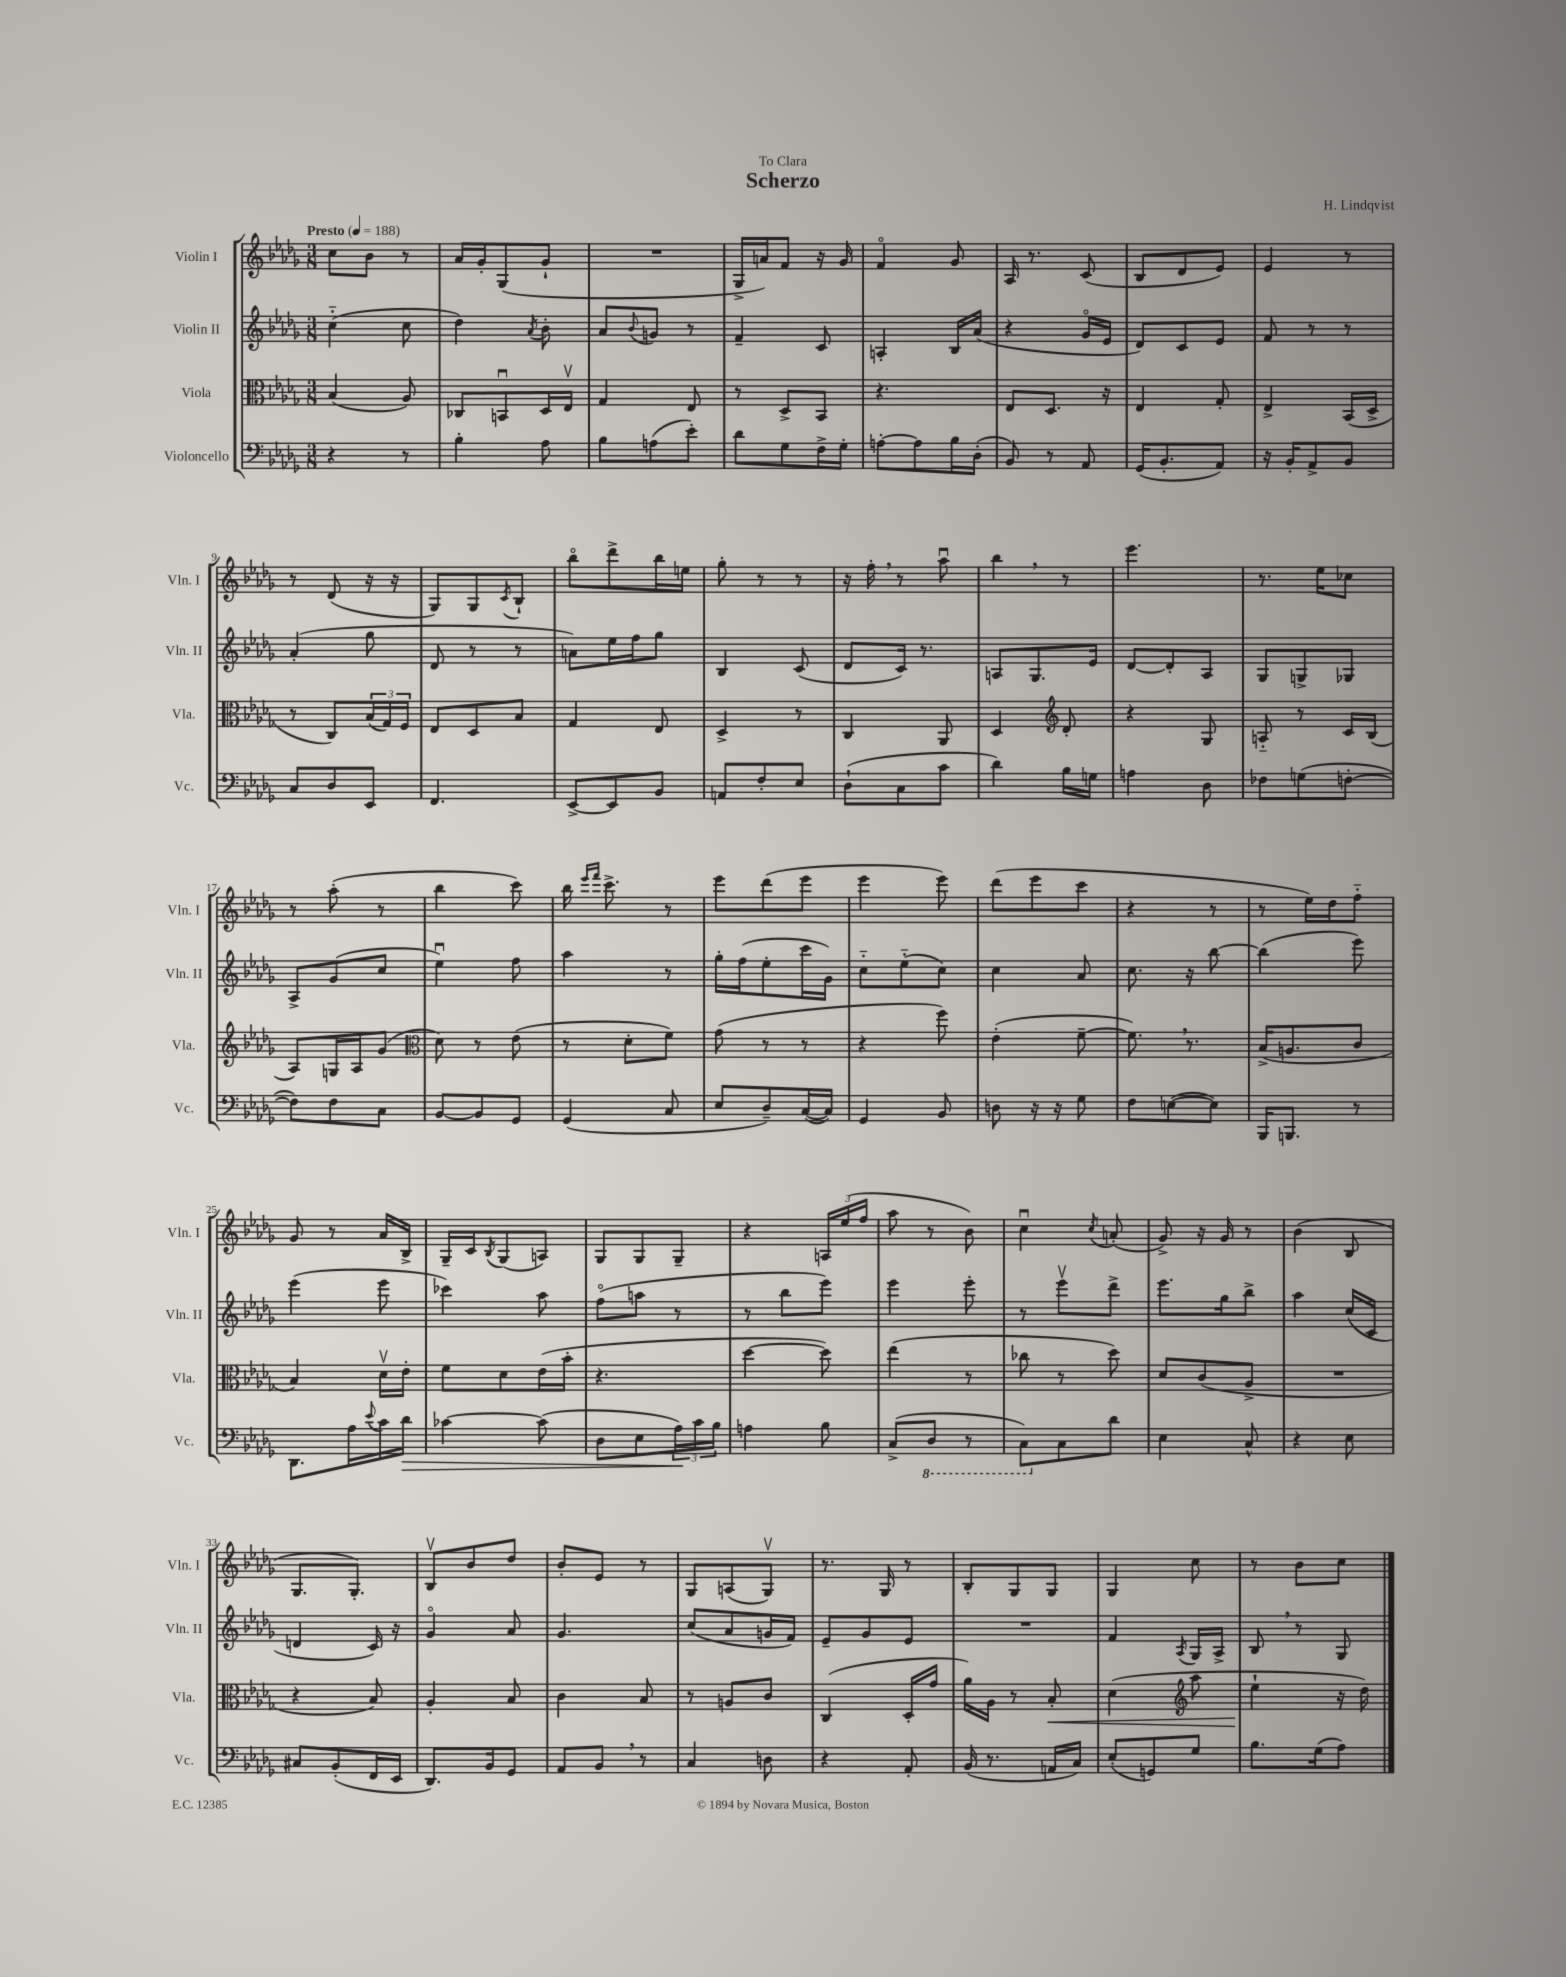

**kern	**kern	**kern	**kern
*staff4	*staff3	*staff2	*staff1
*clefF4	*clefC3	*clefG2	*clefG2
*k[b-e-a-d-g-]	*k[b-e-a-d-g-]	*k[b-e-a-d-g-]	*k[b-e-a-d-g-]
*M3/8	*M3/8	*M3/8	*M3/8
*MM188	*MM188	*MM188	*MM188
4r	(4B-	(4cc'~	8cc
.	.	.	8b-
8r	8A-)	8cc	8r
=	=	=	=
4B-'	8C-	4dd-)	16a-
.	.	.	16g-'
.	8BBu	.	(8G-
.	.	8qa-	.
8A-	16D-	8b-'	8g-`
.	16E-v	.	.
=	=	=	=
8B-	4G-	8a-	4.r
.	.	8qqb-	.
(8A	.	8g	.
8e-')	8E-	8r	.
=	=	=	=
8d-	8r	4f~	16G-^
.	.	.	16a)
8G-	8D-^	.	8f
16F^	8BB-	8c	16r
16G-'	.	.	16g-
=	=	=	=
[8A'	4.r	4A'	4fo
8A]	.	.	.
16B-	.	16B-	8g-
(16D-'	.	(16a-	.
=	=	=	=
8BB-)	8E-	4r	16A-
.	.	.	8.r
8r	8.D-	.	.
8AA-	.	16g-o	(8c
.	16r	16e-	.
=	=	=	=
(16GG-	4E-	8d-)	8B-
8.BB-'	.	.	.
.	.	8c	8d-
8AA-)	8G-'	8e-	8e-)
=	=	=	=
16r	4E-^	8f	4e-
16BB-'	.	.	.
8AA-^	.	8r	.
8BB-	(16BB-	8r	8r
.	16D-^	.	.
=	=	=	=
8C	8r	(4a-'	8r
8D-	8C)	.	(8d-
8EE-	(24B-	8gg-	16r
.	24G-)	.	.
.	.	.	16r
.	24F	.	.
=	=	=	=
4.FF	8E-	8d-	8G-)
.	8D-	8r	8G-
.	.	.	8qc
.	8B-	8r	8B-`
=	=	=	=
[8EE-^	4G-	8a)	8bb-o
8EE-]	.	16ee-	8ddd-^
.	.	16ff	.
8BB-	8E-	8gg-	16bb-
.	.	.	16ee
=	=	=	=
8AA	4D-^	4B-	8gg-'
8F'	.	.	8r
8E-	8r	(8c	8r
=	=	=	=
(8D-`	4C	8d-	16r
.	.	.	16ff'
8C	.	16c)	8r
.	.	8.r	.
8c	8AA-	.	8aa-u
=	=	=	=
4d-)	4D-	8A	4bb-
.	.	8.G-	.
*	*clefG2	*	*
16B-	8d-'	.	8r
16G	.	16e-	.
=	=	=	=
4A	4r	[8d-	4.eee-
.	.	8d-']	.
8D-	8G-	8A-	.
=	=	=	=
8F-	8A'~	8G-	8.r
(8G	8r	8G^	.
.	.	.	16ee-
[8F'	16c	8G-	8cc-
.	(16B-	.	.
=	=	=	=
8F])	8A-)	8A-^	8r
8F	16G	(8g-	(8aa-'
.	16A-	.	.
8C	(8g-	8cc	8r
=	=	=	=
*	*clefC3	*	*
[8BB-	8d-)	4ee-u)	4bb-
8BB-]	8r	.	.
8GG-	(8e-	8ff	8ccc)
=	=	=	=
(4GG-	8r	4aa-	16bb-
.	.	.	16qqeee-
.	.	.	16qqfff
.	.	.	8.ccc^
.	8d-'	.	.
8C	8f)	8r	8r
=	=	=	=
8E-	(8g-	16gg-'	8eee-
.	.	(16ff	.
8D-~)	8r	8ee-'	(8ddd-
([16C	8r	16ccc	8eee-
16C])	.	16g-)	.
=	=	=	=
4GG-	4r	8cc'~	4eee-
.	.	(8ee-'~	.
8BB-	8ff)	8cc)	8eee-)
=	=	=	=
8D	(4e-'	4cc	(8ddd-
16r	.	.	8eee-
16r	.	.	.
8G-	[8f~	8a-	8ccc
=	=	=	=
8F	8.f])	8.cc	4r
([8E	.	.	.
.	8.r	16r	.
8E])	.	[8bb-	8r
=	=	=	=
16BBB-	(16B-^	(4bb-]	8r
8.BBB	8.A	.	.
.	.	.	16ee-)
.	.	.	16dd-
8r	8c	8eee-)	8ff'~
=	=	=	=
8.DD-	4B-)	(4eee-	8g-
.	.	.	8r
16A-	.	.	.
8qqe-	.	.	.
16c	16d-v	8eee-	16a-
16d-	16e-'	.	16B-^
=	=	=	=
[4c-	8f	4ccc-)	16G-~
.	.	.	16c
.	.	.	8qB-
.	8d-	.	(8G-
(8c-]	(16e-	8aa-	8A)
.	16b-'	.	.
=	=	=	=
8D-	4.r	(8ffo	8G-
8E-	.	8aa	8G-
24A-)	.	8r	8G-~
24c	.	.	.
24B-	.	.	.
=	=	=	=
4A	[4dd-	8r	4r
.	.	8bb-	.
8B-	8dd-])	8eee-)	24A
.	.	.	(24ee-
.	.	.	24ff
=	=	=	=
(8C^	(4ee-	4eee-	8aa-
8DD-	.	.	8r
8r	8r	8eee-'	8b-)
=	=	=	=
8CC)	8cc-	8r	4ccu
8C	8r	8eee-v	.
.	.	.	8qcc
8d-	8dd-)	8ddd-^	(8a'
=	=	=	=
4E-	8d-	8.eee-	8g-^)
.	(8c	.	16r
.	.	16gg-	16g-
8C^^	8A-^	8bb-^	8r
=	=	=	=
4r	4.r	4aa-	(4b-
8E-	.	(16cc	8B-
.	.	16c	.
=	=	=	=
8C#	4r	4d	8.G-
(8BB-'	.	.	.
.	.	.	8.G-')
16FF	8B-)	16c)	.
16EE-	.	16r	.
=	=	=	=
8.DD-)	4A-'	4g-o	8B-v
.	.	.	8b-
16BB-	.	.	.
8GG-	8B-	8a-	8dd-
=	=	=	=
8AA-	4c	4.g-	8b-'
8BB-	.	.	8e-
8r	8B-	.	8r
=	=	=	=
4C	8r	(8cc	8G-
.	8A	8a-	(8A
8D	8c	16g	8G-v)
.	.	16f)	.
=	=	=	=
4r	(4C	8e-~	8.r
.	.	8g-	.
.	.	.	16G-
8AA-'	16D-'	8e-	8r
.	16g-	.	.
=	=	=	=
(16BB-	16a-)	4.r	8B-'
8.r	16A-	.	.
.	8r	.	8G-
16AA	8B-'	.	8G-
16C)	.	.	.
=	=	=	=
(8E-'	(4d-	4f	4G-
8GG)	.	.	.
*	*clefG2	*	*
.	.	8qA-	.
8G-	8aa-	16G-	8cc
.	.	16A-^	.
=	=	=	=
8.B-	4ee-`	8B-	8r
.	.	8r	8b-
(16G-	.	.	.
8A-)	16r	8G-	8cc
.	16dd-)	.	.
==	==	==	==
*-	*-	*-	*-
